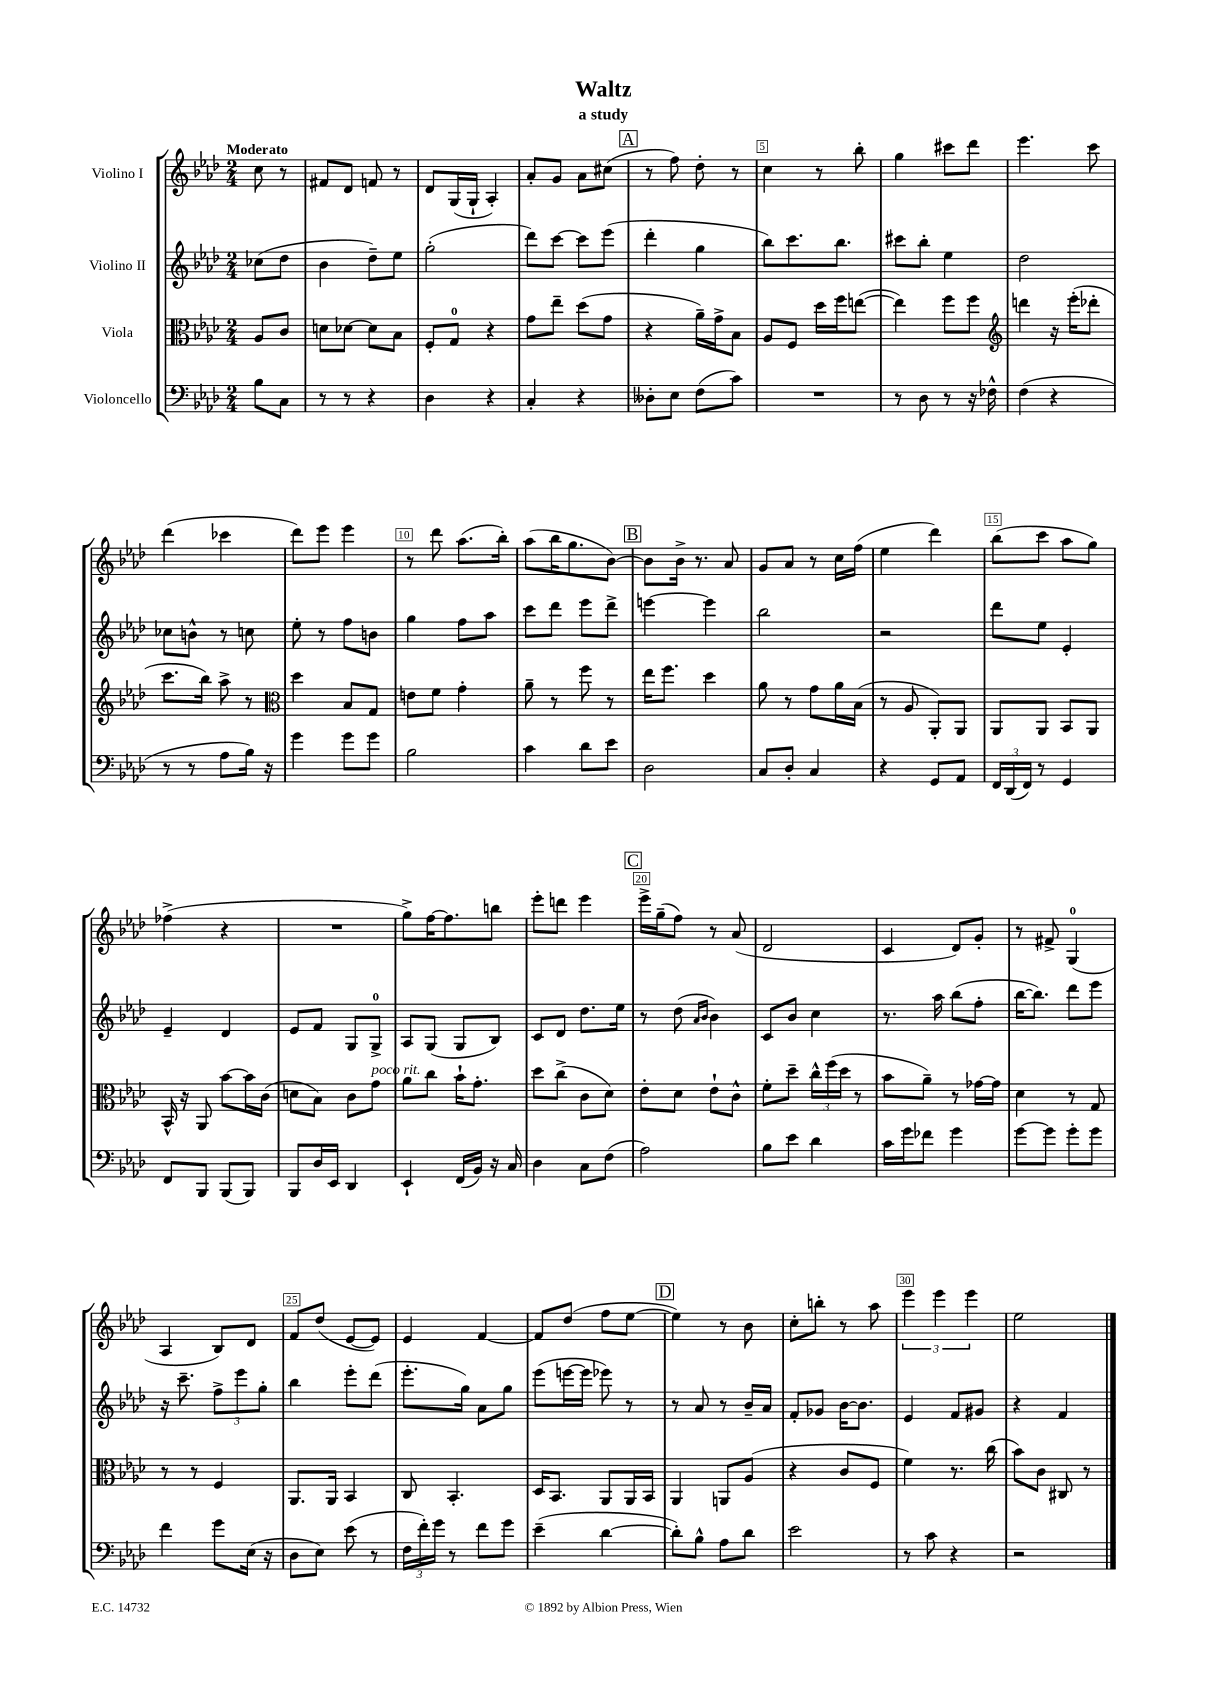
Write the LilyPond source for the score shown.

\header { title = "Waltz" subtitle = "a study" }
<<
\new StaffGroup <<
\new Staff = "s0" \with { instrumentName = "Violino I" } {
    \clef treble \key aes \major \numericTimeSignature \time 2/4 \partial 4 \tempo "Moderato"
    c''8 r8 |
    fis'8 des'8 f'8 r8 |
    des'8 g16( g16-! aes4-.) |
    aes'8-. g'8 aes'8 cis''8( |
    \mark \markup { \box "A" } r8 f''8) des''8-. r8 |
    c''4 r8 bes''8-. |
    g''4 cis'''8 des'''8 |
    ees'''4. c'''8 |
    des'''4( ces'''4 |
    des'''8) ees'''8 ees'''4 |
    r8 des'''8 aes''8.( bes''16-.) |
    aes''8( bes''16 g''8. bes'8~) |
    \mark \markup { \box "B" } bes'8 bes'16-> r8. aes'8 |
    g'8 aes'8 r8 c''16 f''16( |
    ees''4 des'''4) |
    bes''8( c'''8 aes''8 g''8) |
    fes''4->( r4 |
    R2 |
    g''8->) f''16~ f''8. b''8 |
    ees'''8-. d'''8 ees'''4 |
    \mark \markup { \box "C" } ees'''16-> g''16--( f''8) r8 aes'8( |
    des'2 |
    c'4 des'8) g'8-. |
    r8 fis'8-> g4-0( |
    aes4 bes8) des'8 |
    f'8 des''8( ees'8~ ees'8) |
    ees'4 f'4~ |
    f'8 des''8( f''8 ees''8~ |
    \mark \markup { \box "D" } ees''4) r8 bes'8 |
    c''8-. b''8-. r8 aes''8 |
    \tuplet 3/2 { ees'''4 ees'''4 ees'''4 } |
    ees''2 \bar "|." |
}
\new Staff = "s1" \with { instrumentName = "Violino II" } {
    \clef treble \key aes \major \numericTimeSignature \time 2/4 \partial 4
    ces''8( des''8 |
    bes'4 des''8--) ees''8 |
    g''2-.( |
    des'''8) c'''8~ c'''8 ees'''8( |
    \mark \markup { \box "A" } des'''4-. g''4 |
    bes''8) c'''8. bes''8. |
    cis'''8 bes''8-. ees''4 |
    des''2 |
    ces''8 b'8-^ r8 c''8 |
    ees''8-. r8 f''8 b'8 |
    g''4 f''8 aes''8 |
    c'''8 des'''8 ees'''8 des'''8-> |
    \mark \markup { \box "B" } e'''4~ e'''4 |
    bes''2 |
    r2 |
    des'''8 ees''8 ees'4-. |
    ees'4-- des'4 |
    ees'8 f'8 g8 g8-0-> |
    aes8 g8( g8 bes8) |
    c'8 des'8 des''8. ees''16 |
    \mark \markup { \box "C" } r8 des''8( \grace { aes'16 bes'16 } bes'4) |
    c'8 bes'8 c''4 |
    r8. aes''16 bes''8( f''8-. |
    bes''16~ bes''8.) des'''8 ees'''8 |
    r16 c'''8.-- \tuplet 3/2 { f''8-> ees'''8 g''8-. } |
    bes''4 ees'''8-. des'''8( |
    ees'''8.-. g''16) aes'8 g''8 |
    ees'''8( e'''16~ e'''16 ees'''8) r8 |
    \mark \markup { \box "D" } r8 aes'8 r8 bes'16-- aes'16 |
    f'8-. ges'8 bes'16~ bes'8. |
    ees'4 f'8 gis'8 |
    r4 f'4 \bar "|." |
}
\new Staff = "s2" \with { instrumentName = "Viola" } {
    \clef alto \key aes \major \numericTimeSignature \time 2/4 \partial 4
    aes8 c'8 |
    d'8 des'8~ des'8 bes8 |
    f8-. g8-0 r4 |
    g'8 ees''8-- des''8( g'8 |
    \mark \markup { \box "A" } r4 aes'16--) g'16-> bes8 |
    aes8 f8 des''16 f''16 e''8~( |
    e''4) f''8 f''8 |
    \clef treble d'''4 r16 ees'''16-.( des'''8-. |
    c'''8. bes''16) aes''8-> r8 |
    \clef alto des''4 bes8 g8 |
    e'8 f'8 g'4-. |
    aes'8-- r8 f''8 r8 |
    \mark \markup { \box "B" } ees''16 f''8. des''4 |
    aes'8 r8 g'8 aes'16 bes16( |
    r8 aes8 aes,8-.) aes,8 |
    aes,8 aes,8 bes,8 aes,8 |
    bes,16-^ r16 aes,8 bes'8~ bes'16 c'16( |
    d'8 bes8) c'8 g'8^\markup { \italic "poco rit." } |
    aes'8 c''8 bes'16-! g'8.-. |
    des''8 c''8->( c'8 des'8) |
    \mark \markup { \box "C" } ees'8-. des'8 ees'8-! c'8-^ |
    f'8-. des''8-- \tuplet 3/2 { c''16-^ f''16( des''16 } r8 |
    bes'8 aes'8--) r8 ges'16~ ges'16 |
    des'4 r8 g8 |
    r8 r8 f4 |
    aes,8. aes,16 bes,4 |
    c8 bes,4.-. |
    des16 bes,8. aes,8 aes,16 bes,16 |
    \mark \markup { \box "D" } aes,4 a,8 aes8( |
    r4 c'8 f8 |
    f'4) r8. c''16( |
    bes'8) c'8 cis8 r8 \bar "|." |
}
\new Staff = "s3" \with { instrumentName = "Violoncello" } {
    \clef bass \key aes \major \numericTimeSignature \time 2/4 \partial 4
    bes8 c8 |
    r8 r8 r4 |
    des4 r4 |
    c4-. r4 |
    \mark \markup { \box "A" } deses8-. ees8 f8( c'8) |
    R2 |
    r8 des8 r8 r16 fes16-^ |
    f4( r4 |
    r8 r8 aes8 bes16) r16 |
    g'4 g'8 g'8 |
    bes2 |
    c'4 des'8 ees'8 |
    \mark \markup { \box "B" } des2 |
    c8 des8-. c4 |
    r4 g,8 aes,8 |
    \tuplet 3/2 { f,16 des,16( f,16) } r8 g,4 |
    f,8 bes,,8 bes,,8( bes,,8) |
    bes,,8 des16 ees,16 des,4 |
    ees,4-! f,16( bes,16) r16 c16 |
    des4 c8 f8( |
    \mark \markup { \box "C" } aes2) |
    bes8 ees'8 des'4 |
    c'16 g'16 fes'8 g'4 |
    g'8~ g'8 g'8-. g'8 |
    f'4 g'8 ees16( r16 |
    des8 ees8) ees'8( r8 |
    \tuplet 3/2 { f16 f'16-.) g'16 } r8 f'8 g'8 |
    ees'4--( des'4~ |
    \mark \markup { \box "D" } des'8-.) bes8-^ aes8 des'8 |
    ees'2 |
    r8 c'8 r4 |
    r2 \bar "|." |
}
>>
>>
\layout { \context { \Score \override BarNumber.break-visibility = ##(#f #t #t) barNumberVisibility = #(every-nth-bar-number-visible 5) \override BarNumber.stencil = #(make-stencil-boxer 0.1 0.3 ly:text-interface::print) } }
